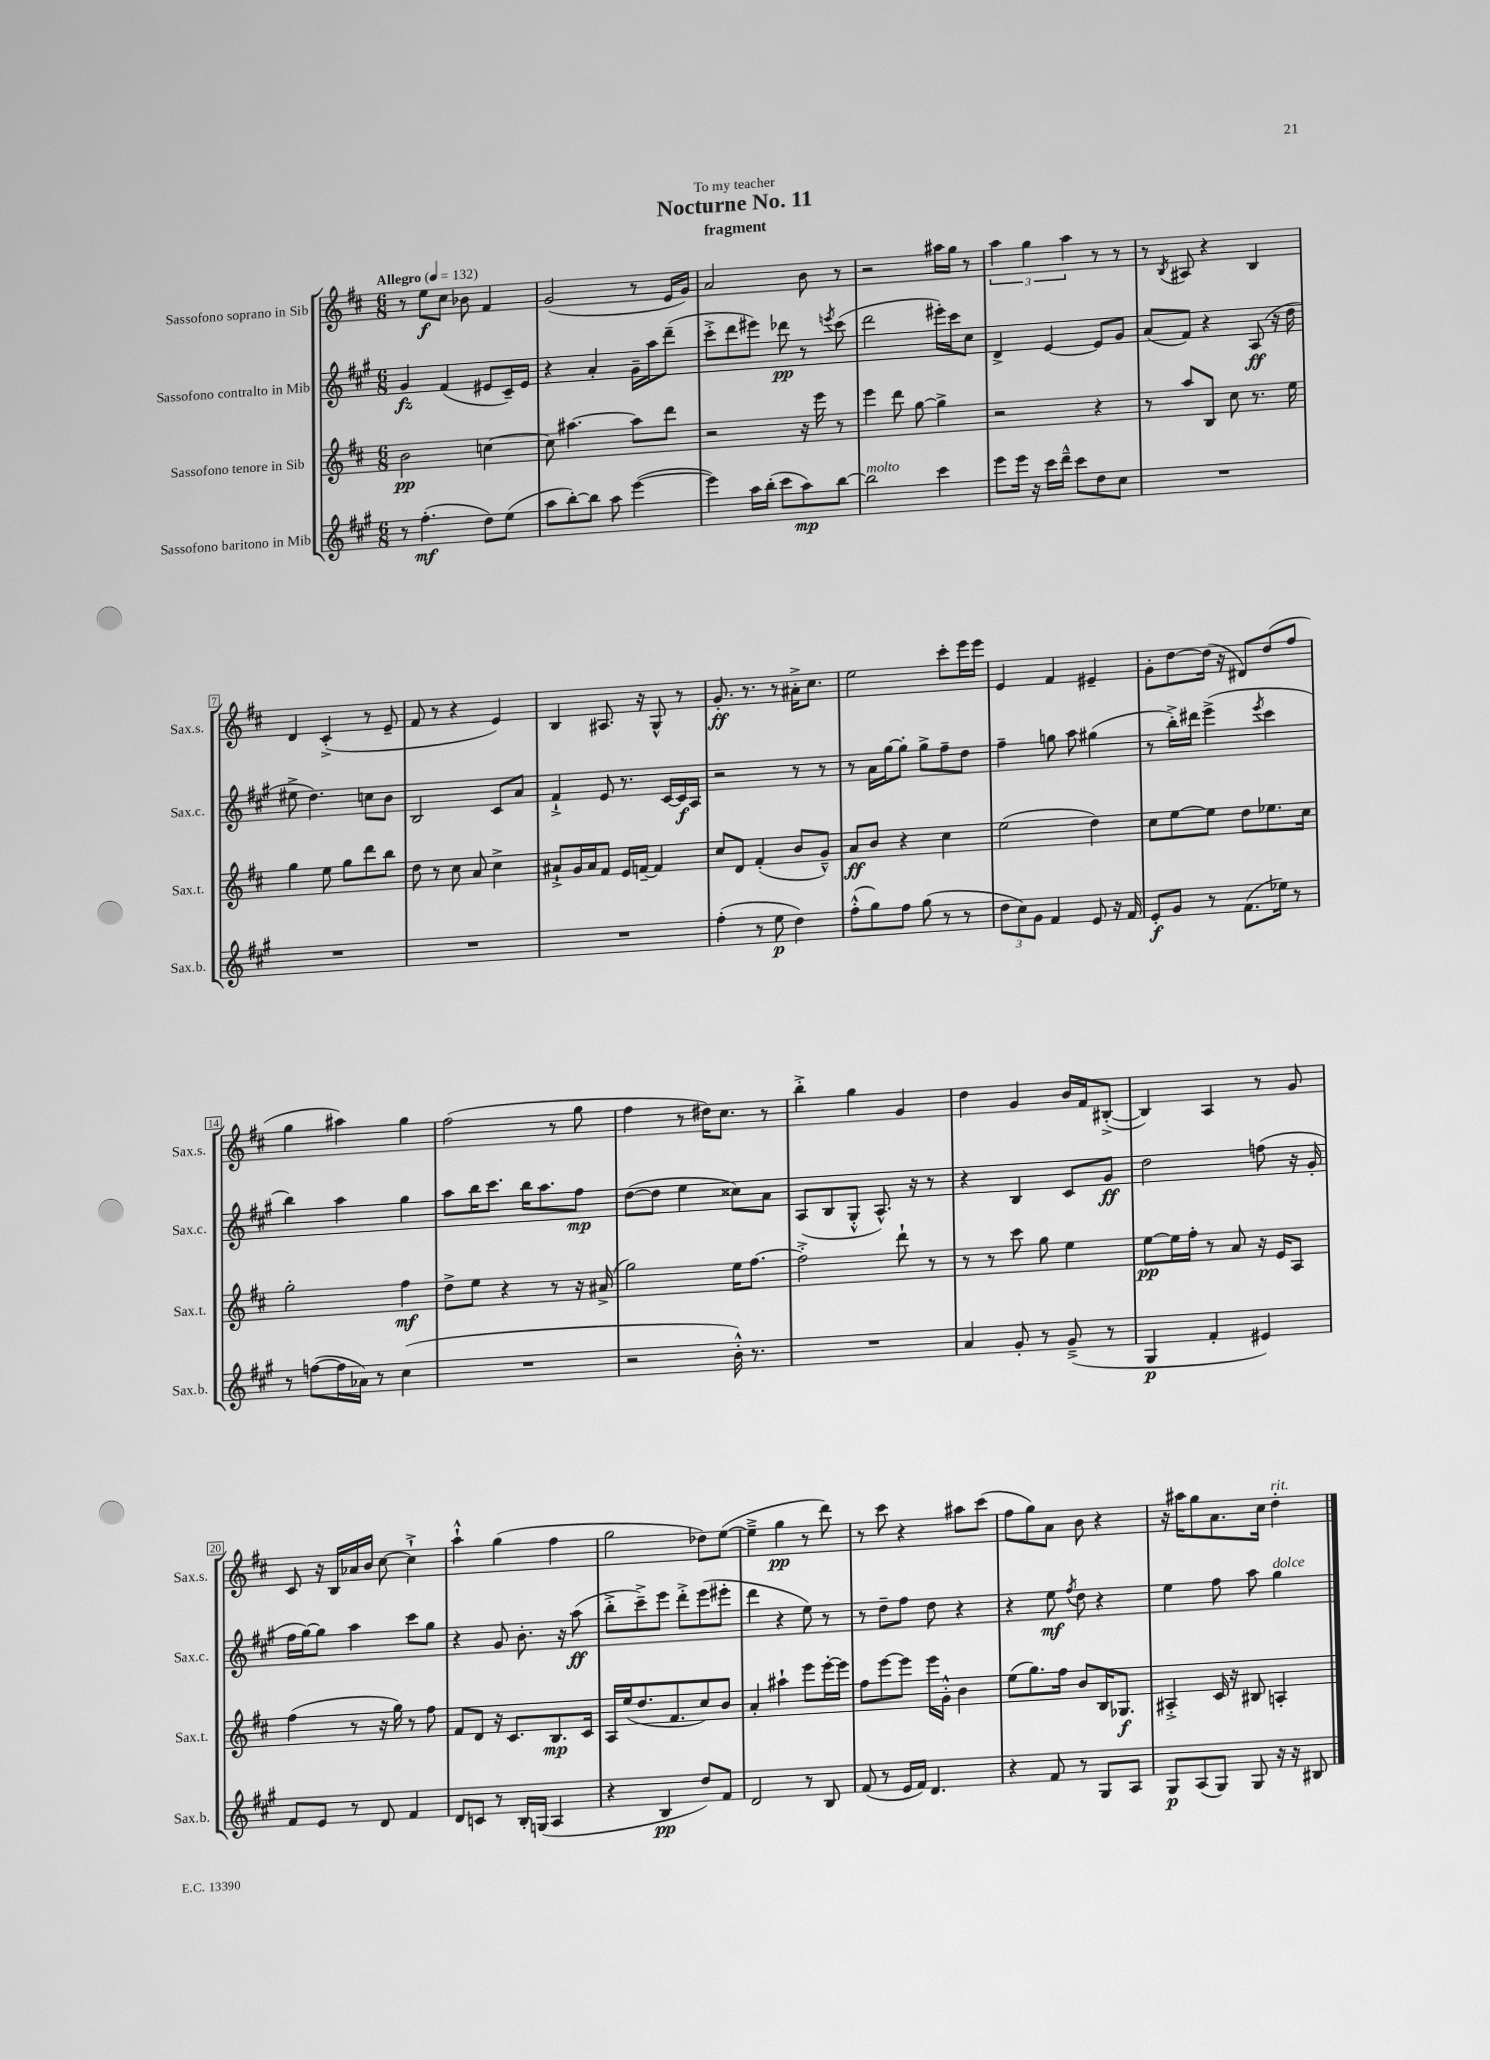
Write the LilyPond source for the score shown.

\header { title = "Nocturne No. 11" subtitle = "fragment" dedication = "To my teacher" }
<<
\new StaffGroup <<
\new Staff = "s0" \with { instrumentName = "Sassofono soprano in Sib" shortInstrumentName = "Sax.s." } {
    \clef treble \key d \major \numericTimeSignature \time 6/8 \tempo "Allegro" 4 = 132
    r8 e''8\f cis''8 bes'8 fis'4 |
    g'2( r8 e'16 g'16) |
    a'2 b'8 r8 |
    r2 ais''16 g''16 r8 |
    \tuplet 3/2 { a''4 g''4 a''4 } r8 r8 |
    r8 \acciaccatura { b8 } ais8 r4 b4 |
    d'4 cis'4-.->( r8 e'8-- |
    fis'8 r8 r4 e'4) |
    b4 ais8. r16 g8-^ r8 |
    g'8.-.\ff r8. r8 ais'16-.-> cis''8. |
    e''2 cis'''8-. e'''16 e'''16 |
    e'4 fis'4 eis'4-- |
    g'8-. d''8~ d''16( r16 dis'8) d''8( fis''8 |
    g''4 ais''4) g''4 |
    fis''2( r8 g''8 |
    fis''4 r8 dis''16) cis''8. r8 |
    b''4-.-> g''4 g'4 |
    d''4 g'4 b'16 fis'16 bis8~-.->( |
    bis4) a4 r8 g'8 |
    cis'8 r16 b16 aes'16 b'16 cis''8~ cis''4-!-> |
    a''4-!-^ g''4( fis''4 |
    g''2 des''8) e''8~( |
    e''4---> g''4\pp r8 d'''8) |
    r8 cis'''8 r4 ais''8 cis'''8( |
    fis''8 g''8) a'8 b'8 r4 |
    r16 ais''16 g''8 a'8. cis''16 d''4-.^\markup { \italic "rit." } \bar "|." |
}
\new Staff = "s1" \with { instrumentName = "Sassofono contralto in Mib" shortInstrumentName = "Sax.c." } {
    \clef treble \key a \major \numericTimeSignature \time 6/8
    gis'4\fz fis'4( eis'8 cis'16--) eis'16 |
    r4 a'4-. gis'16-- a''16 d'''8--( |
    cis'''8-.-> d'''8 eis'''8) des'''8\pp r8 \acciaccatura { e'''8 } cis'''8( |
    d'''2 eis'''16-.) cis'''16 cis''8 |
    d'4-> e'4~ e'8 gis'8 |
    a'8( fis'8) r4 a8\ff( r16 d''16 |
    eis''8-> d''4.) c''8 b'8 |
    b2 cis'8 a'8 |
    fis'4-!-> e'8 r8. cis'16~ cis'16\f a16 |
    r2 r8 r8 |
    r8 a'16 gis''16~ gis''8-. gis''8-> fis''8-- d''8 |
    fis''4-- g''8 a''8 gis''4( |
    r8 b''16-.->) dis'''16 e'''4->( \acciaccatura { e'''8 } cis'''4 |
    b''4) a''4 gis''4 |
    a''8 b''16 cis'''8. b''16 a''8. fis''8\mp |
    d''8~( d''8 e''4 cisis''8) a'8 |
    a8( b8 gis8-.-^ a8.-^) r16 r8 |
    r4 b4 cis'8 gis'8\ff |
    d''2 f''8( r16 gis'16-. |
    fis''16 gis''16~) gis''8 a''4 cis'''8 gis''8 |
    r4 gis'8 b'8.-. r16 a''8\ff( |
    b''8-.-> cis'''8--->) e'''8 d'''8-.-> e'''8( eis'''8-. |
    d'''4 r4 e''8) r8 |
    r8 d''8-- fis''8 d''8 r4 |
    r4 e''8\mf \acciaccatura { fis''8 } d''8 r4 |
    e''4 fis''8 a''8 gis''4^\markup { \italic "dolce" } \bar "|." |
}
\new Staff = "s2" \with { instrumentName = "Sassofono tenore in Sib" shortInstrumentName = "Sax.t." } {
    \clef treble \key d \major \numericTimeSignature \time 6/8
    b'2\pp c''4~ |
    c''8 ais''4.~ ais''8 d'''8 |
    r2 r16 e'''16 r8 |
    e'''4 d'''8 g''8~ g''4-> |
    r2 r4 |
    r8 a''8 b8 cis''8 r8. e''16 |
    g''4 e''8 g''8 d'''8 b''8 |
    d''8 r8 cis''8 a'8 cis''4-> |
    ais'8-!-> g'16 ais'16 fis'8 e'16 f'16~-- f'4 |
    cis''8 d'8 fis'4-.( b'8 g'8---^) |
    a'8\ff b'8 r4 cis''4 |
    e''2( d''4) |
    cis''8 e''8~ e''8 d''8 ees''8. cis''16 |
    g''2-. fis''4\mf |
    d''8-> e''8 r4 r8 r16 ais'16->( |
    g''2) e''16 fis''8.~ |
    fis''2-.-> d'''8-! r8 |
    r8 r8 cis'''8 g''8 e''4 |
    e''8~\pp e''16 fis''16-. r8 a'8 r16 e'16 a8 |
    fis''4( r8 r16 g''16) r8 fis''8 |
    fis'8 d'8 r16 cis'8. b8.\mp cis'16 |
    a16 e''16( d''8. fis'8. cis''8) b'8 |
    a'4-. ais''4-! e'''8 e'''16~-. e'''16 |
    fis''8 e'''8~ e'''8 e'''16 g'16-.-^ b'4 |
    e''8( g''8.) fis''16 b'8 b16 ges8.\f |
    ais4-.-> cis'16 r16 bis8 a4-. \bar "|." |
}
\new Staff = "s3" \with { instrumentName = "Sassofono baritono in Mib" shortInstrumentName = "Sax.b." } {
    \clef treble \key a \major \numericTimeSignature \time 6/8
    r8 fis''4.-.\mf( d''8) e''8( |
    a''8 b''8~-.) b''8 a''8 e'''4~( |
    e'''4) a''16 b''16-.( cis'''8 a''8\mp) b''8~ |
    b''2^\markup { \italic "molto" } cis'''4 |
    e'''8 e'''16 r16 cis'''16 d'''16---^ cis'''8 d''8 cis''8 |
    R2. |
    R2. |
    R2. |
    R2. |
    fis''4-.( r8 e''8\p d''4) |
    fis''8-.-^( gis''8) fis''8 gis''8( r8 r8 |
    \tuplet 3/2 { d''8 cis''8) gis'8 } fis'4 e'8 r16 fis'16 |
    e'8-.\f gis'8 r8 fis'8.( ees''16) r8 |
    r8 f''8~( f''16 aes'16) r8 cis''4( |
    R2. |
    r2 b'16-.-^) r8. |
    R2. |
    a'4 gis'8-. r8 gis'8--->( r8 |
    gis4\p fis'4-. eis'4) |
    fis'8 e'8 r8 d'8 fis'4 |
    d'8 c'8 r8 b16-. g16( a4 |
    r4 b4\pp d''8) fis'8 |
    d'2 r8 b8 |
    fis'8( r8 e'16 fis'16) d'4. |
    r4 fis'8 r8 gis8 a8 |
    gis8\p a8( gis8) gis8 r16 r16 bis8 \bar "|." |
}
>>
>>
\layout { \context { \Score \override BarNumber.stencil = #(make-stencil-boxer 0.1 0.3 ly:text-interface::print) } }
